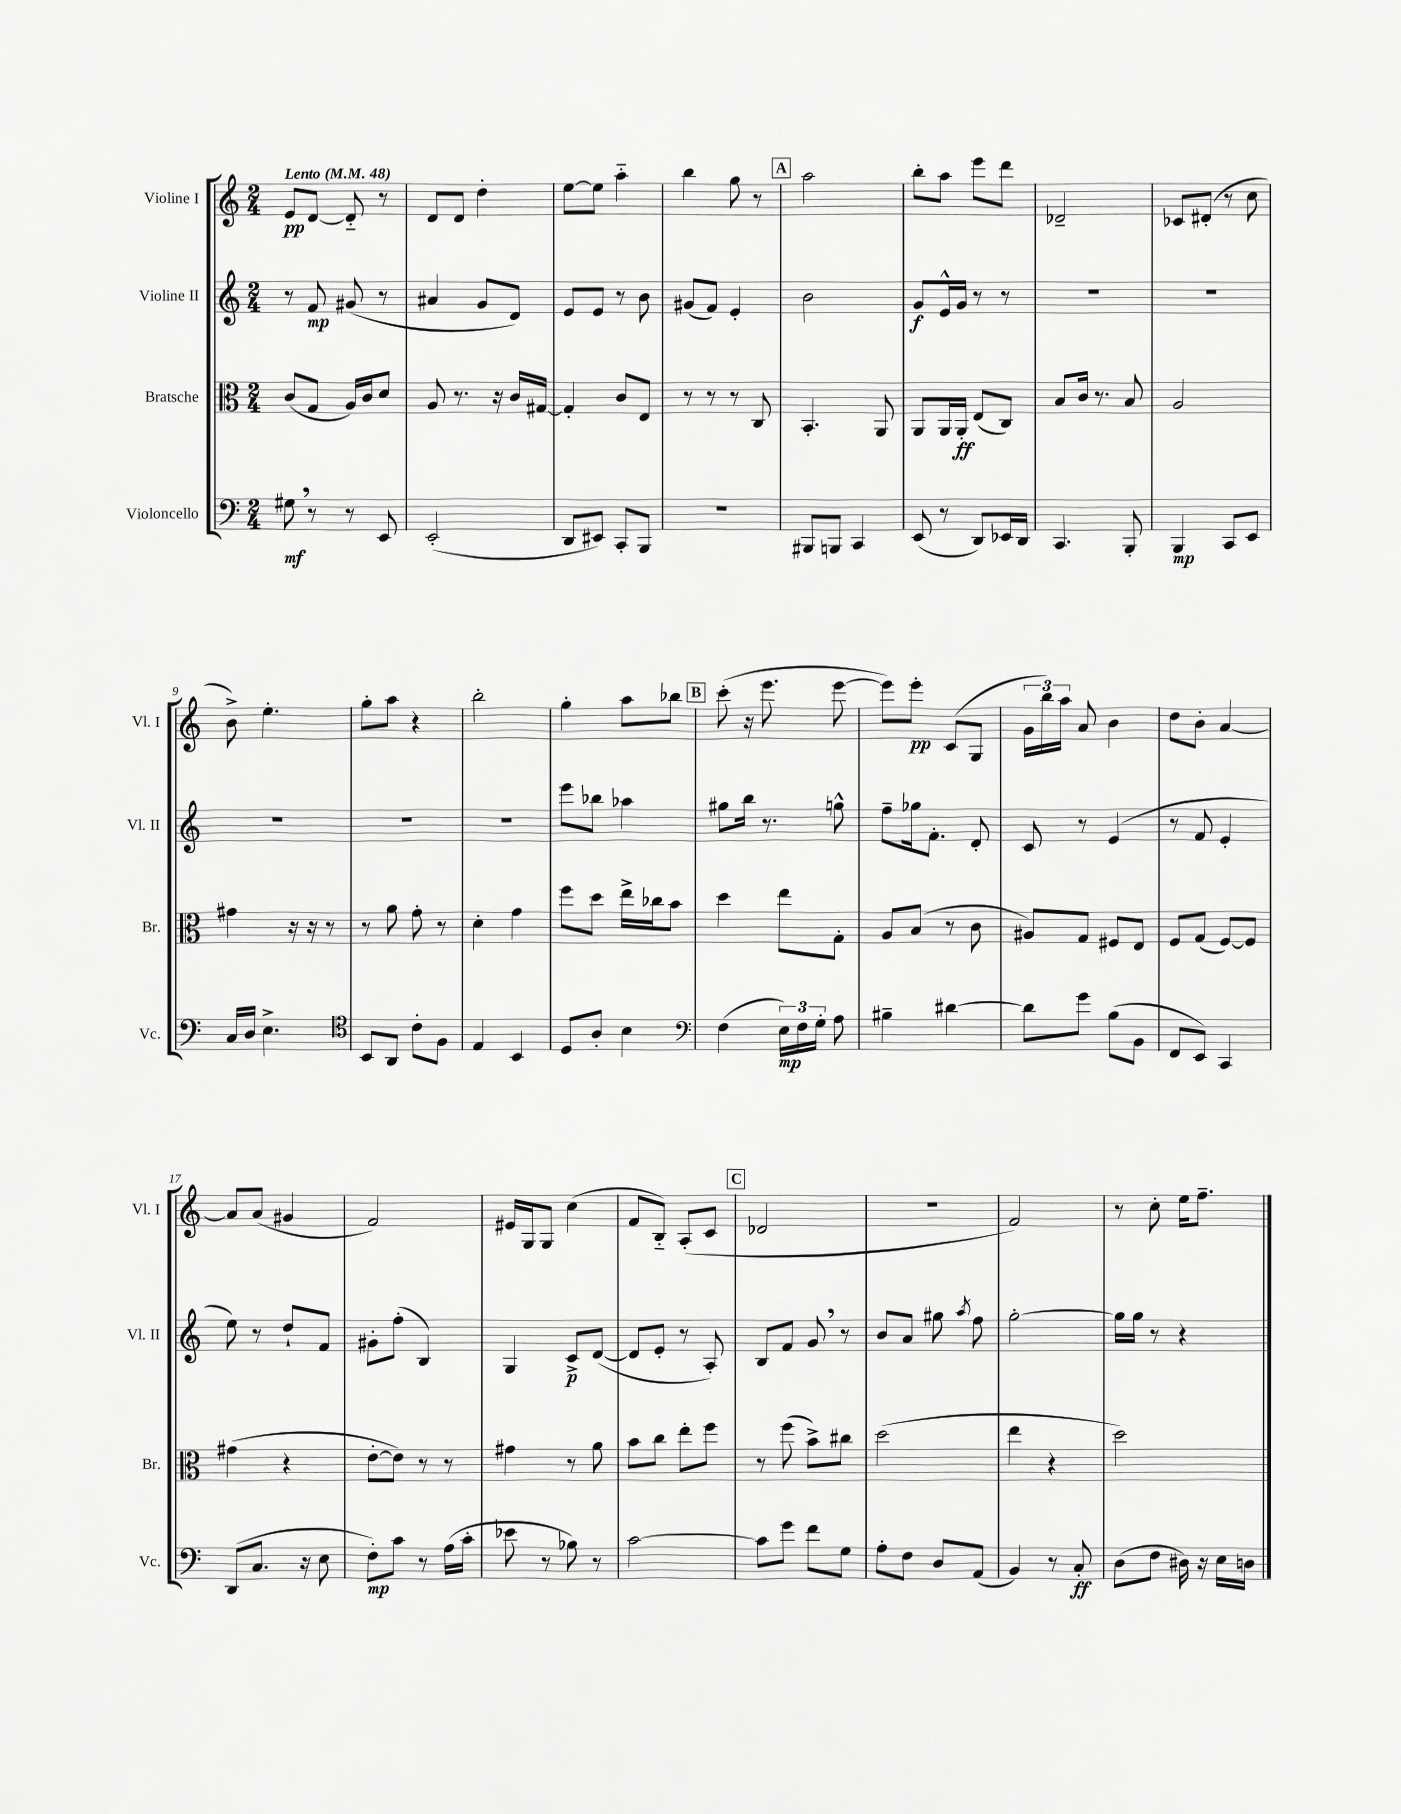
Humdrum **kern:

**kern	**kern	**kern	**kern
*staff4	*staff3	*staff2	*staff1
*clefF4	*clefC3	*clefG2	*clefG2
*k[]	*k[]	*k[]	*k[]
*M2/4	*M2/4	*M2/4	*M2/4
*MM48	*MM48	*MM48	*MM48
8G#	(8c	8r	8e
8r	8G	8f	[8d
8r	16A)	(8g#	8d'~]
.	16c	.	.
8EE	8d	8r	8r
=	=	=	=
(2EE'	8A	4a#	8d
.	8.r	.	8d
.	.	8g	4dd'
.	16r	.	.
.	16c	8d)	.
.	[16G#	.	.
=	=	=	=
8DD	4G#']	8e	[8ee
8EE#)	.	8e	8ee]
8CC'	8c	8r	4aa'~
8BBB	8E	8b	.
=	=	=	=
2r	8r	(8g#	4bb
.	8r	8f)	.
.	8r	4e'	8gg
.	8C	.	8r
=	=	=	=
8BBB#	4.BB'	2b	2aa
8BBB	.	.	.
4CC	.	.	.
.	8AA	.	.
=	=	=	=
(8EE	8AA	8g	8bb'
8r	16AA	16e^^	8aa
.	16AA'	16g	.
8DD)	(8E	8r	8eee
16EE-	8C)	8r	8ddd
16DD	.	.	.
=	=	=	=
4.CC	8B	2r	2d-~
.	16c	.	.
.	8.r	.	.
8BBB'	8B	.	.
=	=	=	=
4BBB	2A	2r	8c-
.	.	.	(8d#'
8CC	.	.	8r
8EE	.	.	8cc
=	=	=	=
16C	4g#	2r	8b^)
16D	.	.	.
4.E^	.	.	4.ee'
.	16r	.	.
.	16r	.	.
.	8r	.	.
=	=	=	=
*clefC4	*	*	*
8BB	8r	2r	8gg'
8AA	8a	.	8aa
8c'	8g'	.	4r
8F	8r	.	.
=	=	=	=
4E	4d'	2r	2bb'
4BB	4g	.	.
=	=	=	=
8D	8ff	8eee	4gg'
8A'	8dd	8bb-	.
4B	16ee^	4aa-	8aa
.	16cc-	.	.
.	8b	.	8bb-
=	=	=	=
*clefF4	*	*	*
(4F	4dd	8gg#	(8ccc'
.	.	16bb	16r
.	.	8.r	8.eee
24E)	8ee	.	.
24F	.	.	.
24G'	.	.	.
8A	8G'	8gg^^	[8eee
=	=	=	=
4B#~	8A	8ff~	8eee])
.	(8B	16gg-	8eee'
.	.	8.f'	.
[4d#	8r	.	(8c
.	8c	8d'	8G
=	=	=	=
8d#]	8A#)	8c	24g
.	.	.	24bb)
.	.	.	24aa
8g	8G	8r	8a
(8B	8F#	(4e	4b
8BB	8E	.	.
=	=	=	=
8FF	8F	8r	8dd
8EE)	(8G	8f	8b'
4CC	[8F)	4e'	[4a
.	8F]	.	.
=	=	=	=
(8DD	(4g#	8ee)	8a]
8.C	.	8r	(8a
.	4r	8dd`	4g#
16r	.	.	.
8E	.	8f	.
=	=	=	=
8F')	[8e'	8g#'	2f)
8c	8e])	(8ff'	.
8r	8r	4B)	.
(16A	8r	.	.
16c'	.	.	.
=	=	=	=
8e-	4g#	4G	16e#
.	.	.	16G
8r	.	.	8G
8B-)	8r	8c^	(4cc
8r	8a	([8d	.
=	=	=	=
[2c	8b	8d]	8f
.	8cc	8e'	8B'~)
.	8ee'	8r	(8A'
.	8ff	8A')	8c
=	=	=	=
8c]	8r	8B	2d-
8g	(8ff	8f	.
8f	8b^)	8g	.
8G	8cc#	8r	.
=	=	=	=
8A'	(2dd	8b	2r
8F	.	8a	.
8D	.	8gg#	.
.	.	8qaa	.
(8AA	.	8ff	.
=	=	=	=
4BB)	4ee	[2gg'	2f)
8r	4r	.	.
8C'	.	.	.
=	=	=	=
(8D	2dd)	16gg]	8r
.	.	16gg	.
8F	.	8r	8cc'
16D#)	.	4r	16ee
16r	.	.	8.ff~
16E	.	.	.
16D	.	.	.
==	==	==	==
*-	*-	*-	*-
